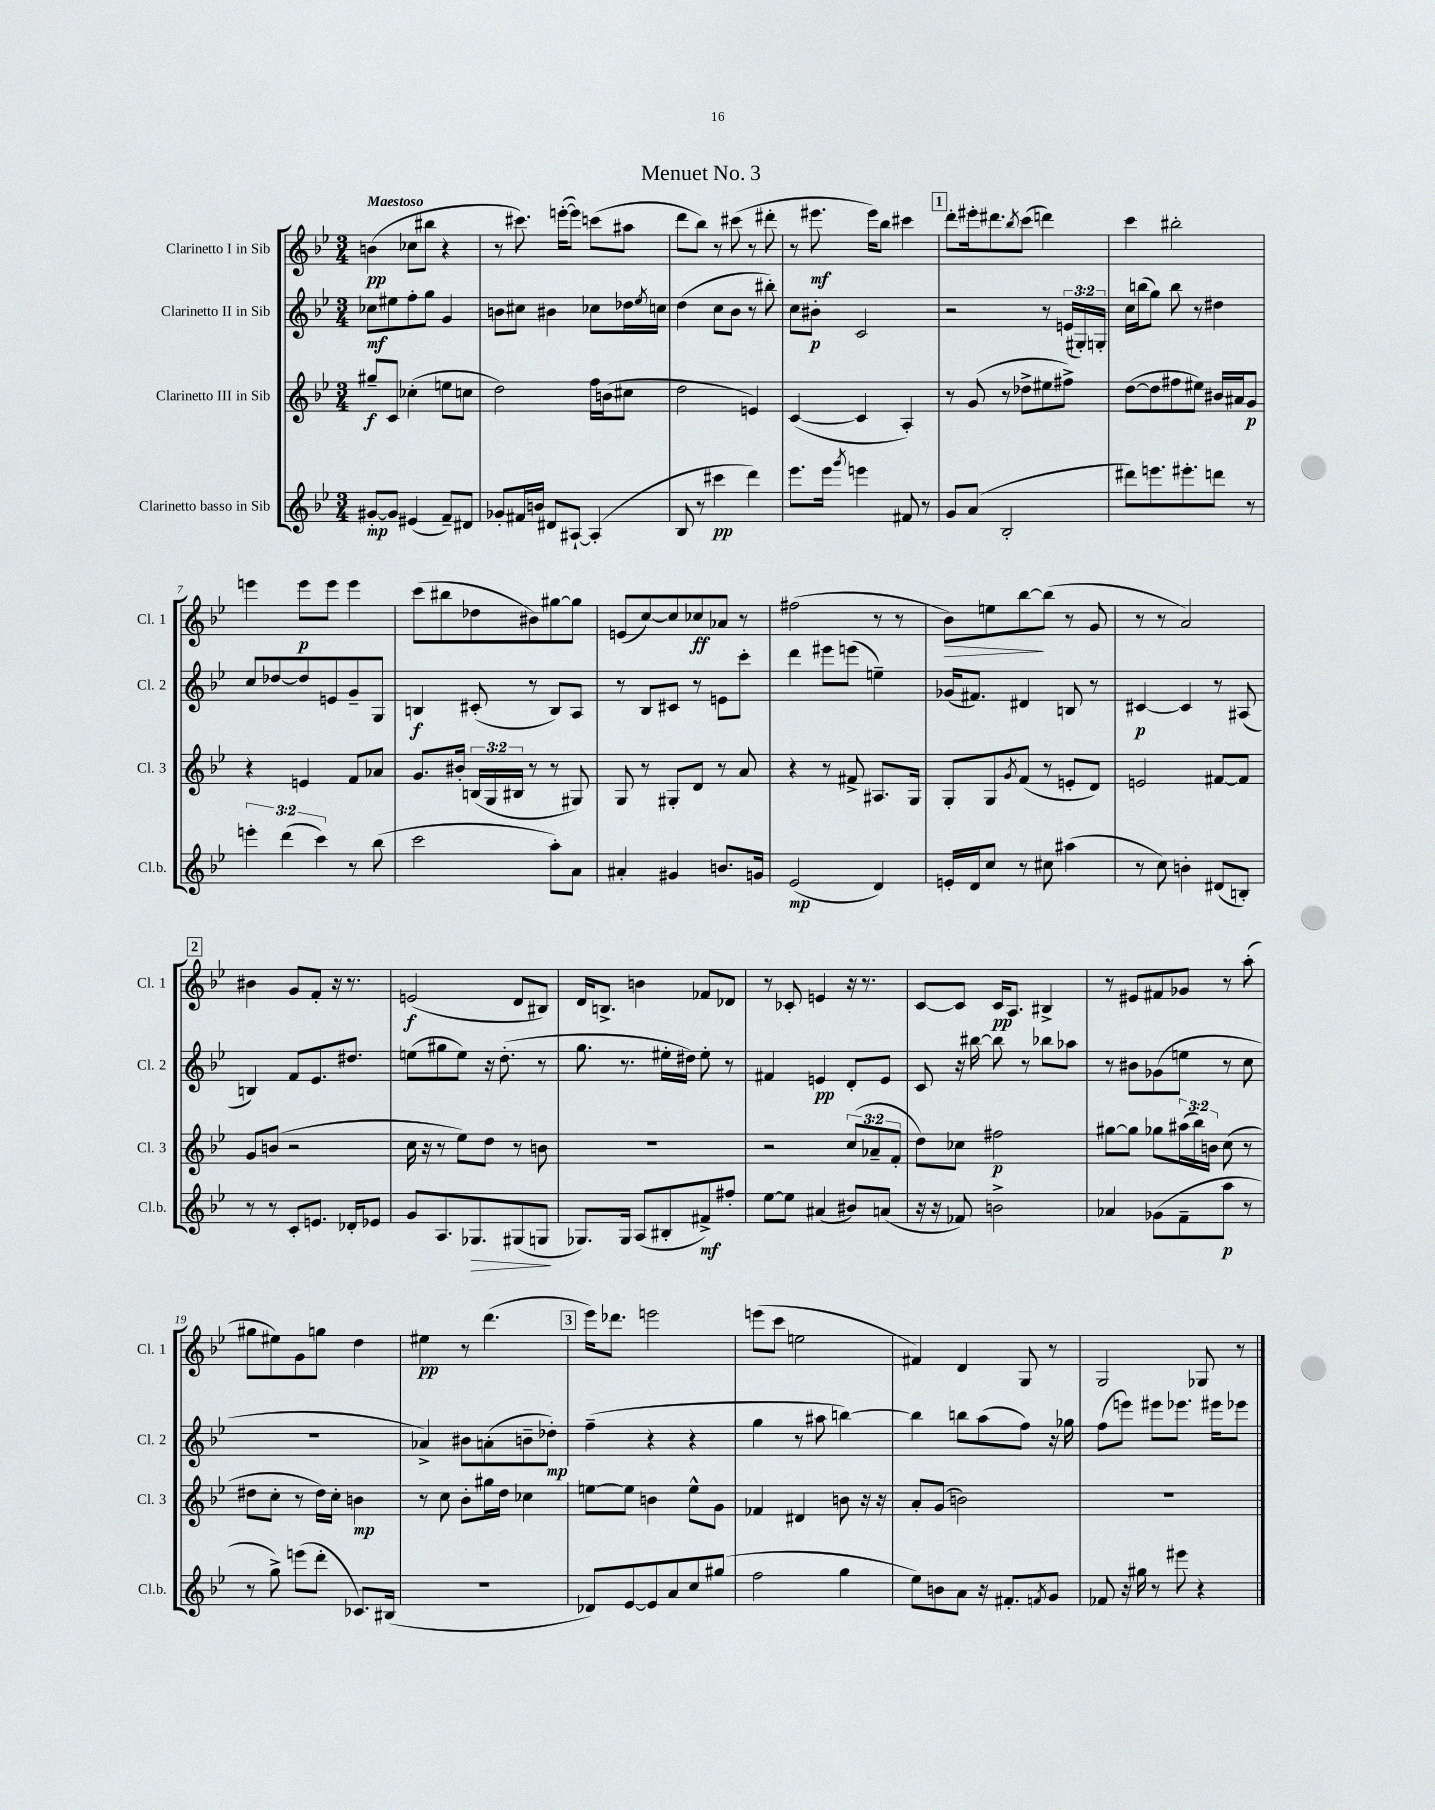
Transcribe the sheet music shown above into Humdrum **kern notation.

**kern	**kern	**kern	**kern
*staff4	*staff3	*staff2	*staff1
*clefG2	*clefG2	*clefG2	*clefG2
*k[b-e-]	*k[b-e-]	*k[b-e-]	*k[b-e-]
*M3/4	*M3/4	*M3/4	*M3/4
[8g#'/L	8gg#~/L	8cc-\L	(4b\
8g#/]J	8c/J	8ee#\	.
(4e#/	(4cc-'\	8ff'\	8cc-\L
.	.	8gg\J	8bb#\J
8f~/L)	8ee\L	4g/	4r
8d#/J	8cc\J	.	.
=	=	=	=
8g-'/L	2dd\)	8b\L	8r
16f#/L	.	8cc#\J	8.ccc#\)
16b/JJ	.	.	.
8d#/L	.	4b#\	.
.	.	.	([16eee'\LK
[8A#`/J	.	.	8eee\]J)
(4A#'/]	16ff\LL	8cc-\L	(8ccc\L
.	(16b\J	.	.
.	8cc#\J	16dd-\L	8aa#\J
.	.	8qee-/	.
.	.	16cc\JJ	.
=	=	=	=
8B-/	2dd\	(4dd\	8ddd\L
8r	.	.	8bb-\J)
4ccc#\	.	8cc\L	8r
.	.	8b-\J	(8ccc#\
4ddd\)	4e/)	8r	8r
.	.	8bb#'\)	8ddd#'\
=	=	=	=
8.eee-\L	([4c/	8cc\L	8r
.	.	8b#'\J	8.eee#\
16eee-\Jk	.	.	.
8qggg/	.	.	.
4eee\	4c/]	2c/	.
.	.	.	16eee#\LK)
.	.	.	8bb-\J
8f#/	4A'/)	.	4ccc#\
8r	.	.	.
=	=	=	=
8g/L	8r	2r	8ddd'\L
(8a/J	(8g/	.	16eee#'\k
.	.	.	8.ddd#\
2B-'/	8r	.	.
.	.	.	8qbb-/
.	8dd-^\L	.	(8ccc\J
.	8ee#\	8r	4ddd\)
.	8ff#^\J)	(24e/LL	.
.	.	24G#'/)	.
.	.	24G'/JJ	.
=	=	=	=
8ddd#\L)	([8dd\L	16cc\LL	4ccc\
.	.	(16bb\J	.
8.eee\	8dd\]	8gg\J)	.
.	8ff#\	8bb\	2bb#'\
8.eee#'\	.	.	.
.	8ee#\J)	8r	.
8ddd\J	16b#/LL	4dd#\	.
.	16a#/J	.	.
8r	8g/J	.	.
=	=	=	=
6eee'\	4r	8cc/L	4eee\
.	.	[8dd-/	.
(6ddd\	.	.	.
.	4e/	8dd-/]	8eee\L
6ccc\)	.	.	.
.	.	8e/	8eee\J
8r	8f/L	8g~/	4eee\
(8bb-\	8a-/J	8G/J	.
=	=	=	=
2ccc\	8.g/L	4B/	(8ccc\L
.	.	.	8bb#\
.	16b#'/Jk	.	.
.	(24B/LL	(8c#'/	8dd-\
.	24G/	.	.
.	24B#/JJ	.	.
.	8r	8r	8b#\)
8aa'\L)	8r	8B/L)	[8gg#\
8a\J	8G#/)	8A/J	8gg#\]J
=	=	=	=
4a#'/	8G/	8r	(8e/L
.	8r	8B-/L	[8cc/)
4g#/	8G#'/L	8c#/J	8cc/]
.	8d/J	8r	8cc-/
8.b/L	8r	8e\L	8a-/J
.	8a/	8ccc'\J	8r
16g/Jk	.	.	.
=	=	=	=
(2e-/	4r	4ddd\	(2ff#\
.	8r	8eee#\L	.
.	8f#^/	(8eee\J	.
4d/)	8.A#/L	4ee~\)	8r
.	.	.	8r
.	16G/Jk	.	.
=	=	=	=
16e'/LL	8G'/L	(16g-/LK	8b-\L)
16d/J	.	8.f#/J)	.
8cc/J	8G/	.	8ee\
.	8qg/	.	.
8r	(8f/J	4d#/	[8bb-\
8cc#\	8r	.	(8bb-\]J
(4aa#\	8e'/L	8B/	8r
.	8d/J)	8r	8g/
=	=	=	=
8r	2e/	[4c#/	8r
8cc\)	.	.	8r
4b'\	.	4c#/]	2a/)
(8d#/L	[8f#/L	8r	.
8B'/J)	8f#/]J	(8A#/	.
=	=	=	=
8r	8g/L	4B/)	4b#\
8r	(8b/J	.	.
8c'/L	2r	8f/L	8g/L
8.e/J	.	8.e-/	8f'/J
.	.	.	16r
16d-'/LK	.	8.dd#/J	8.r
8e-/J	.	.	.
=	=	=	=
8g/L	16cc\	(8ee\L	(2e/
.	16r	.	.
8.A/	8r	8gg#\	.
.	8ee-\L)	8ee\J)	.
8.G-/	.	.	.
.	8dd\J	16r	.
.	.	(8.dd'\	.
(8G#/	8r	.	8d/L
8G/J	8b\	8r	8B#/J)
=	=	=	=
8.G-/L)	2.r	8.gg\	16d/LK
.	.	.	8.B^/J
16G-/Jk	.	8.r	.
(8A/L	.	.	4b\
8B#'/	.	16ee#'\LL	.
.	.	16dd#\JJ)	.
8f#^/)	.	8ee#'\	8f-/L
8ff#'/J	.	8r	8d-/J
=	=	=	=
[8ee-\L	2r	4f#/	8r
8ee-\]J	.	.	8c-'/
(4a#/	.	4e/	4e/
8b#/L)	(12cc/L	8d'/L	16r
.	.	.	8.r
.	12a-~/	.	.
(8a/J	.	8e/J	.
.	12f'/J	.	.
=	=	=	=
16r	8dd\L)	8c/	[8c/L
16r	.	.	.
8f-/)	8cc-\J	16r	8c/]J
.	.	[16bb#\	.
2b^\	2ff#\	8bb#\]	16c/LK
.	.	.	8.A/J
.	.	8r	.
.	.	8bb-\L	4B#^/
.	.	8aa-\J	.
=	=	=	=
4a-/	[8gg#\L	8r	8r
.	8gg#\]J	8b#\L	8e#/L
(8g-\L	8gg-\L	(8g-\	8f#/
8f~\	(24aa#\L	8ee\J	8g-/J
.	24bb-\)	.	.
.	24b\JJ	.	.
8aa\J	(8cc\	8r	8r
8r	8r	8cc\	(8aa'\
=	=	=	=
8r	8dd#\L	2.r	8gg#\L
8gg^\)	8cc'\J	.	8ee#\)
(8eee\L	8r	.	8g\
8ddd'\J	16dd#\LL)	.	8gg\J
.	16cc'\JJ	.	.
8.c-/L)	4b\	.	4dd\
(16B#/Jk	.	.	.
=	=	=	=
2.r	8r	4a-^/)	4ee#\
.	8cc\	.	.
.	8b-'\L	8b#\L	8r
.	16gg#\L	(8a'\	(4.ddd\
.	16dd\JJ	.	.
.	4cc-\	8b~\	.
.	.	8dd-'\J)	.
=	=	=	=
8d-/L)	[8ee\L	(4ff~\	16eee-\LK)
.	.	.	8.ddd-\J
[8e-/	8ee\]J	.	.
8e-/]	4b\	4r	2eee\
8a/	.	.	.
8cc/	8ee^^\L	4r	.
(8gg#/J	8g\J	.	.
=	=	=	=
2ff\	4f-/	4gg\	(8eee\L
.	.	.	8ccc\J
.	4d#/	8r	2ee\
.	.	8aa#\	.
4gg\	8b\	[4bb\)	.
.	16r	.	.
.	16r	.	.
=	=	=	=
8ee-\L)	8a'/L	4bb\]	4f#/)
8b\	(8g/J	.	.
8a\J	2b\)	8bb\L	4d/
16r	.	(8aa\	.
8.f#'/L	.	.	.
.	.	8ff\J)	8G/
8qf/	.	.	.
8g/J	.	16r	8r
.	.	16gg-\	.
=	=	=	=
8f-/	2.r	(8ff\L	2G/
16r	.	8eee\J)	.
16gg#\	.	.	.
8r	.	8eee#\L	.
8eee#\	.	8.eee-\J	.
4r	.	.	8G-/
.	.	16eee#\LK	.
.	.	8eee-\J	8r
==	==	==	==
*-	*-	*-	*-
